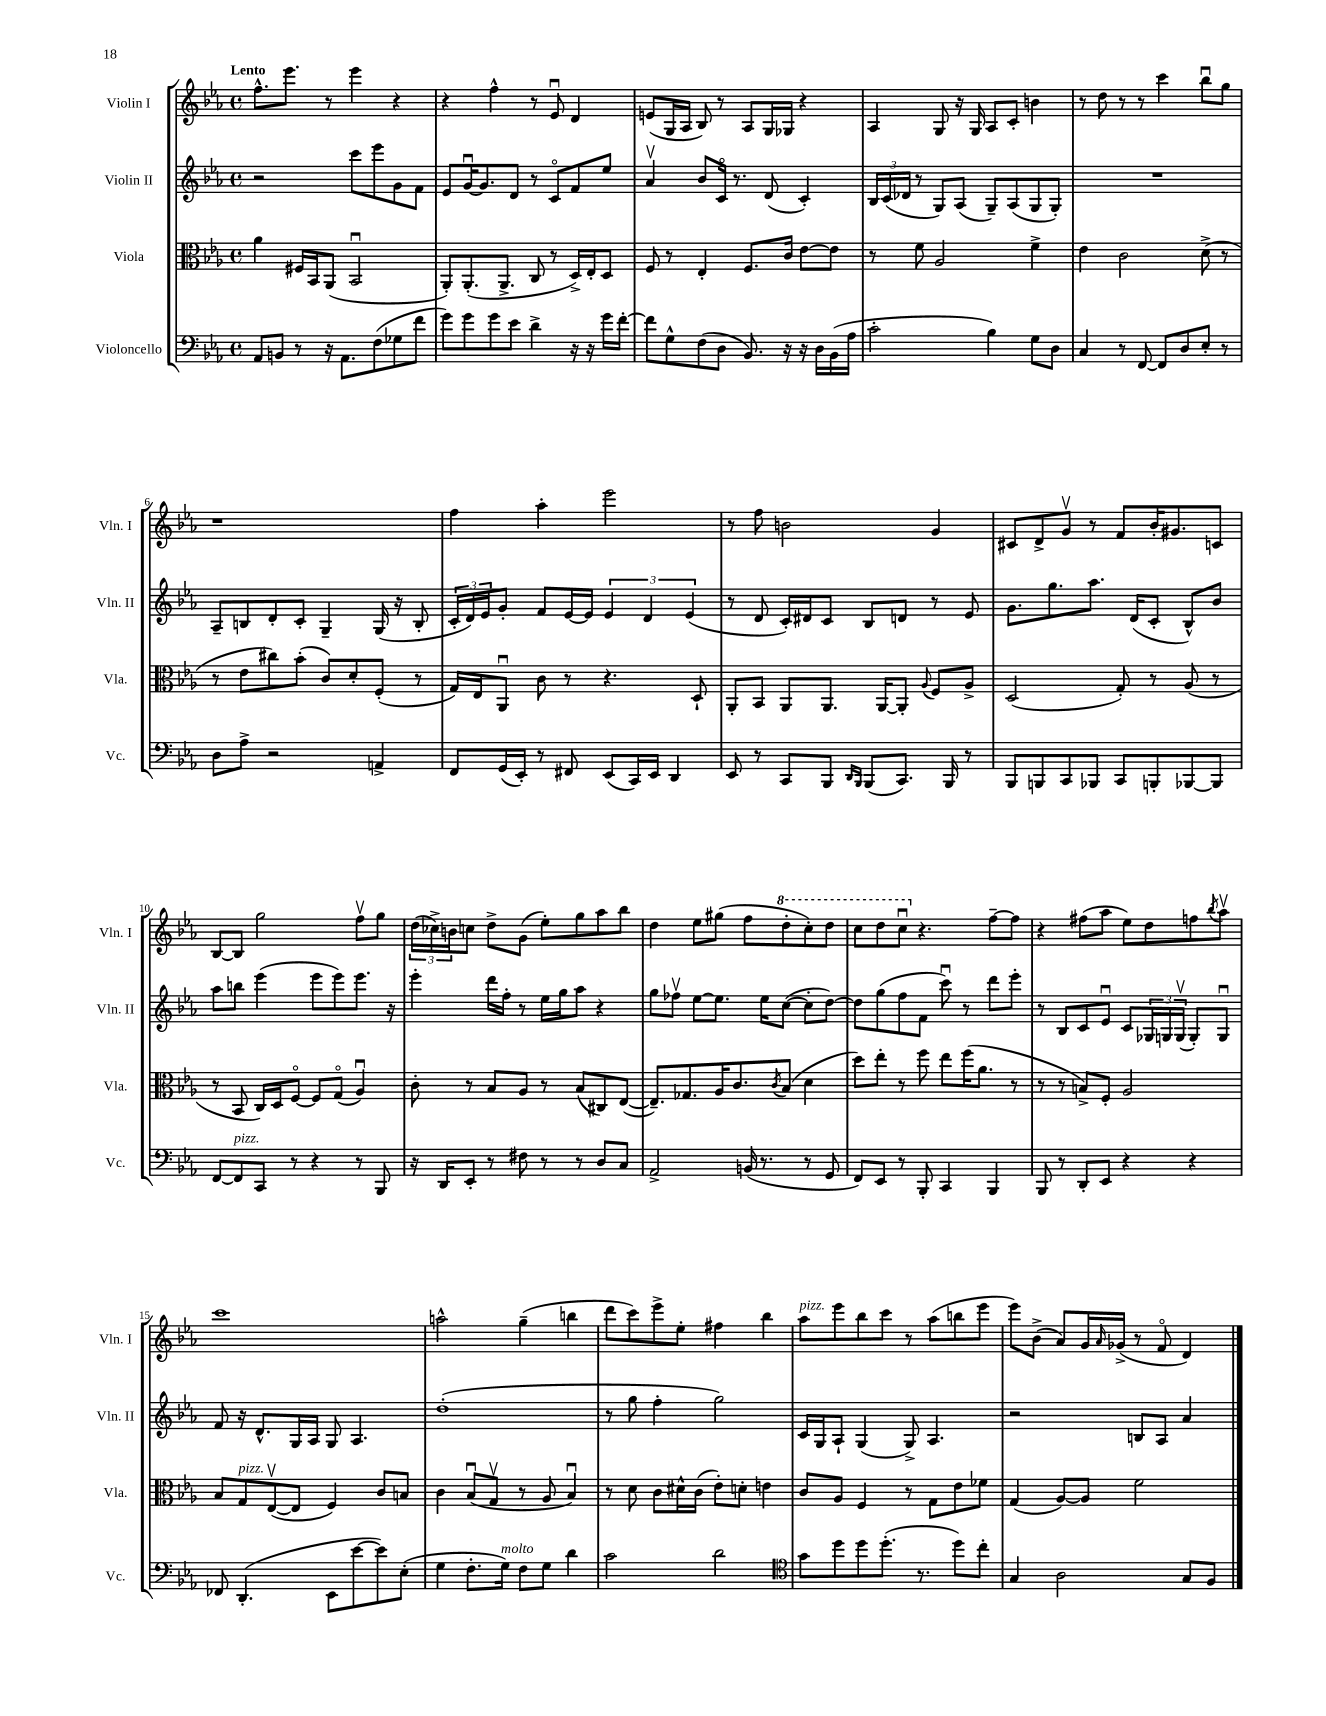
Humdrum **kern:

**kern	**kern	**kern	**kern
*staff4	*staff3	*staff2	*staff1
*clefF4	*clefC3	*clefG2	*clefG2
*k[b-e-a-]	*k[b-e-a-]	*k[b-e-a-]	*k[b-e-a-]
*M4/4	*M4/4	*M4/4	*M4/4
*met(c)	*met(c)	*met(c)	*met(c)
8AA-	4a-	2r	8.ff^^
8BB	.	.	.
.	.	.	8.eee-
8r	16F#	.	.
.	16BB-	.	.
16r	(8AA-	.	8r
8.AA-	.	.	.
.	2BB-u	8ccc	4eee-
(8F	.	8eee-	.
8G-	.	8g	4r
8f	.	8f	.
=	=	=	=
8g)	8AA-')	8e-	4r
8g	(8.AA-'	[16gu	.
.	.	8.g]	.
8g	.	.	4ff^^
.	8.AA-^	.	.
8e-	.	8d	.
4d^	8C	8r	8r
.	8r	8co	8e-u
16r	16D^)	8f	4d
16r	16E-'	.	.
16g	8D	8ee-	.
[16f'	.	.	.
=	=	=	=
8f]	8F	4a-v	(8e
8G^^	8r	.	16G
.	.	.	16A-
(8F	4E-'	8b-	8B-)
8D	.	16co	8r
.	.	8.r	.
8.BB-)	8.F	.	8A-
.	.	(8d	16G
16r	16c	.	16G-
16r	[8e-	4c')	4r
16D	.	.	.
(16BB-	8e-]	.	.
16A-	.	.	.
=	=	=	=
2c'	8r	24B-	4A-
.	.	(24c	.
.	.	24d-	.
.	8f	8r	.
.	2A-	8G)	8G
.	.	(8A-	16r
.	.	.	16G
4B-)	.	8G~)	8A-
.	.	(8A-	8c'
8G	4f^	8G	4b
8D	.	8G')	.
=	=	=	=
4C	4e-	1r	8r
.	.	.	8dd
8r	2c	.	8r
[8FF	.	.	8r
8FF]	.	.	4ccc
8D	.	.	.
8E-'	(8d^	.	8bb-u
8r	8r	.	8gg
=	=	=	=
8D	8r	8A-~	1r
8A-^	8e-	8B	.
2r	8cc#)	8d'	.
.	(8b-'	8c'	.
.	8c)	4G~	.
.	8d'	.	.
4AA^	(8F'	(16G	.
.	.	16r	.
.	8r	8B'	.
=	=	=	=
8FF	16G)	24c'	4ff
.	.	24d)	.
.	16E-	.	.
.	.	24e-	.
(16GG	8AA-u	8g'	.
16EE-')	.	.	.
8r	8c	8f	4aa-'
8FF#	8r	[16e-	.
.	.	16e-]	.
(8EE-	4.r	6e-	2eee-
16CC)	.	.	.
.	.	6d	.
16EE-	.	.	.
4DD	.	.	.
.	.	(6e-	.
.	8D`	.	.
=	=	=	=
8EE-	8AA-'	8r	8r
8r	8BB-	8d	8ff
8CC	8AA-	16c')	2b
.	.	16d#	.
8BBB-	8.AA-	8c	.
16qqDD	.	.	.
16qqBBB-	.	.	.
(8BBB-	.	8B-	.
.	[16AA-	.	.
8.CC)	8AA-']	8d	.
.	8qqA-	.	.
.	8F	8r	4g
16BBB-	.	.	.
8r	8A-^	8e-	.
=	=	=	=
8BBB-	(2D	8.g	8c#
8BBB	.	.	8d^
.	.	8.gg	.
8CC	.	.	8gv
8BBB-	.	8.aa-	8r
8CC	8G')	.	8f
.	.	(16d	.
8BBB'	8r	8c'	16b-'
.	.	.	8.g#
[8BBB-	(8A-	8B-^^)	.
8BBB-]	8r	8b-	8c
=	=	=	=
[8FF	8r	8aa-	[8B-
8FF]	8BB-	8bb	8B-]
8CC	16C)	(4eee-	2gg
.	16D	.	.
8r	[8Fo	.	.
4r	8F]	8eee-	.
.	(8Go	8eee-)	.
8r	4A-u)	8.eee-	8ffv
8BBB-	.	.	8gg
.	.	16r	.
=	=	=	=
16r	8c'	4eee-'	(24dd
.	.	.	24cc-^)
16DD	.	.	.
.	.	.	24b
8EE-'	8r	.	8cc
8r	8B-	16ddd	8dd^
.	.	16ff'	.
8F#	8A-	8r	(8g
8r	8r	16ee-	8ee-')
.	.	16gg	.
8r	(8B-	8aa-	8gg
8D	8C#)	4r	8aa-
8C	([8E-	.	8bb-
=	=	=	=
2AA-^	8.E-~])	8gg	4dd
.	.	8ff-v	.
.	8.G-	.	.
.	.	[8ee-	8ee-
.	16A-	8.ee-]	(8gg#
.	8.c	.	.
(16BB	.	.	8ff
8.r	.	16ee-	.
.	8qc	.	.
.	(8B-	([8cc	8ddd'
8r	4d	8cc']	8ccc')
8GG	.	[8dd)	8ddd
=	=	=	=
8FF)	8dd)	8dd]	8ccc
8EE-	8ee-'	(8gg	8ddd
8r	8r	8ff	8cccu
8BBB-'	8ff	8f	4.r
4CC	8ee-	8cccu)	.
.	(16ff	8r	.
.	8.a-	.	.
4BBB-	.	8ddd	[8ff~
.	8r	8eee-'	8ff]
=	=	=	=
8BBB-	8r	8r	4r
8r	8r	8B-	.
8DD'	8B^)	8c	(8ff#
8EE-	8F'	8e-u	8aa-
4r	2A-	8c	8ee-)
.	.	24G-	8dd
.	.	24G	.
.	.	(24Gv	.
4r	.	8G')	8ff
.	.	.	8qbb-
.	.	8Gu	8aa-v
=	=	=	=
8FF-	8B-	8f	1ccc
(4.DD'	8G	16r	.
.	.	8.d^^	.
.	([8E-v	.	.
.	8E-]	16G	.
.	.	16A-	.
8EE-	4F)	8G	.
[8e-	.	4.A-	.
8e-])	8c	.	.
(8E-'	8B	.	.
=	=	=	=
4G	4c	(1dd'	2aa^^
8.F'	(8B-u	.	.
.	8Gv	.	.
16G)	.	.	.
8F	8r	.	(4gg~
8G	8A-	.	.
4d	4B-u)	.	4bb
=	=	=	=
2c	8r	8r	8ddd
.	8d	8gg	8ccc)
.	8c	4ff'	8eee-^
.	16d#^^	.	8ee-'
.	(16c	.	.
2d	8e-')	2gg)	4ff#
.	8d'	.	.
.	4e	.	4bb-
=	=	=	=
*clefC4	*	*	*
8g	8c	16c	8aa-
.	.	16G	.
8dd	8A-	8A-`	8eee-
8dd	4F	(4G	8bb-
(8.dd'	.	.	8ccc
.	8r	8G^)	8r
8.r	.	.	.
.	8G	4.A-	(8aa-
8dd)	8e-	.	8bb
8cc'	8f-	.	8eee-
=	=	=	=
4G	(4G	2r	8eee-)
.	.	.	(8b-^
2A-	[8A-)	.	8a-)
.	8A-]	.	16g
.	.	.	16qqa-
.	.	.	(16g-^
.	2f	8B	8r
.	.	8A-	8fo
8G	.	4a-	4d)
8F	.	.	.
==	==	==	==
*-	*-	*-	*-
